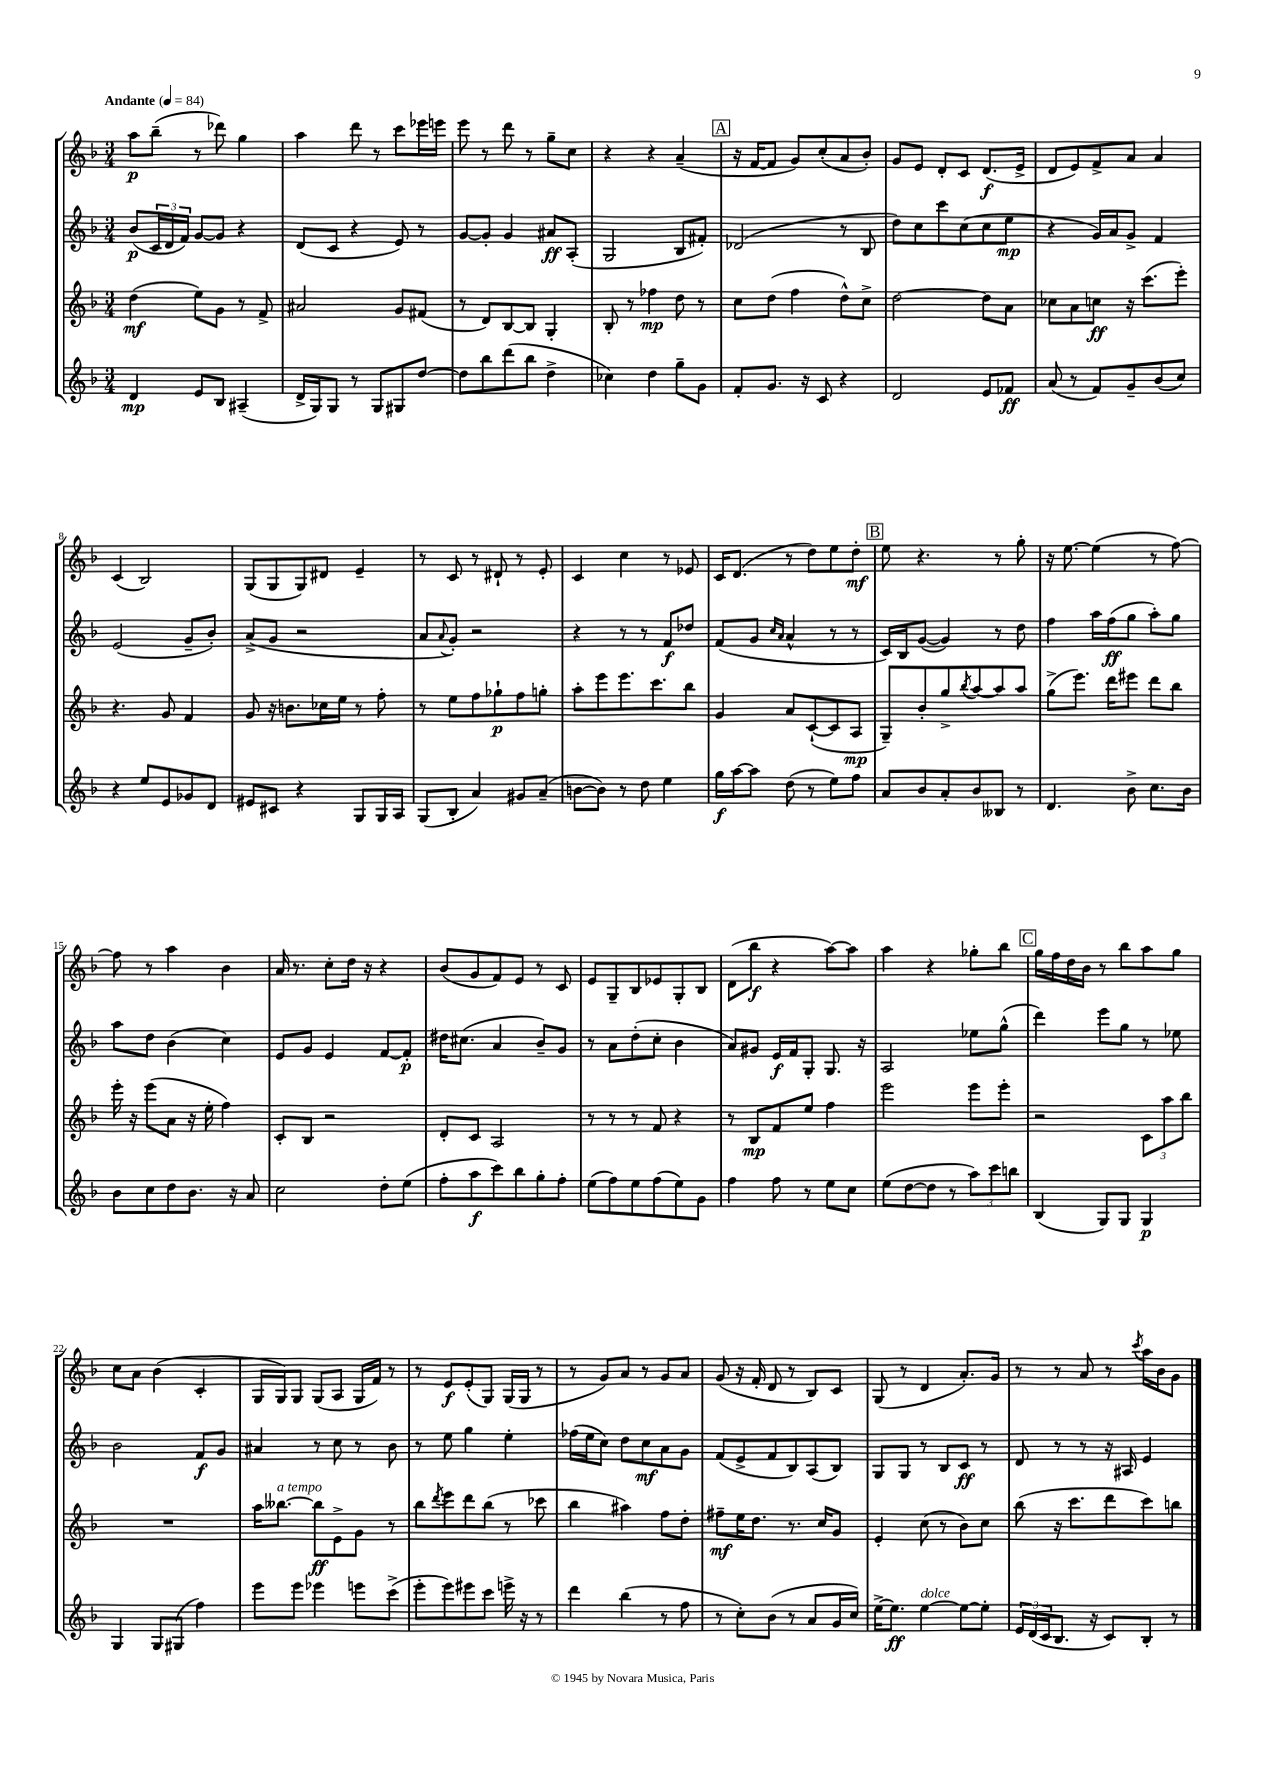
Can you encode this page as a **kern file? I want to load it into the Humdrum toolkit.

**kern	**dynam	**kern	**dynam	**kern	**dynam	**kern	**dynam
*part4	*part4	*part3	*part3	*part2	*part2	*part1	*part1
*staff4	*staff4	*staff3	*staff3	*staff2	*staff2	*staff1	*staff1
*clefG2	*	*clefG2	*	*clefG2	*	*clefG2	*
*k[b-]	*	*k[b-]	*	*k[b-]	*	*k[b-]	*
*M3/4	*	*M3/4	*	*M3/4	*	*M3/4	*
*MM84	*	*MM84	*	*MM84	*	*MM84	*
=1	=1	=1	=1	=1	=1	=1	=1
!	!	!	!	!	!	!LO:TX:a:B:t=Andante	!
4d/	mp	(4dd\	mf	(8b-/L	p	8aa\L	p
.	.	.	.	24c/L	.	(8bb-~\J	.
.	.	.	.	24d/	.	.	.
.	.	.	.	24f/JJ)	.	.	.
8e/L	.	8ee\L)	.	[8g/L	.	8r	.
8B-/J	.	8g\J	.	8g/J]	.	8ddd-X\)	.
(4A#X~/	.	8r	.	4r	.	4gg\	.
.	.	8f^/	.	.	.	.	.
=2	=2	=2	=2	=2	=2	=2	=2
16d^/LL	.	2a#X/	.	(8d/L	.	4aa\	.
16G/J)	.	.	.	.	.	.	.
8G/J	.	.	.	8c/J	.	.	.
8r	.	.	.	4r	.	8ddd\	.
8G/L	.	.	.	.	.	8r	.
8G#X/	.	8g/L	.	8e/)	.	8ccc\L	.
[8dd/J	.	(8f#X/J	.	8r	.	16eee-X\L	.
.	.	.	.	.	.	16eeen\JJ	.
=3	=3	=3	=3	=3	=3	=3	=3
8dd\L]	.	8r	.	[8g/L	.	8eee\	.
8bb-\	.	8d/L)	.	8g'/J]	.	8r	.
(8ddd\	.	[8B-/	.	4g/	.	8ddd\	.
8bb-\J	.	8B-/J]	.	.	.	8r	.
4dd^\	.	4G'/	.	8a#X/L	ff	8gg~\L	.
.	.	.	.	(8A'/J	.	8cc\J	.
=4	=4	=4	=4	=4	=4	=4	=4
4cc-X\)	.	8B-'/	.	2G/	.	4r	.
.	.	8r	.	.	.	.	.
4dd\	.	4ff-X\	mp	.	.	4r	.
8gg~\L	.	8dd\	.	8B-/L	.	(4a~/	.
8g\J	.	8r	.	8f#X'/J)	.	.	.
!!LO:REH:place=s1:t=A
=5	=5	=5	=5	=5	=5	=5	=5
8f'/L	.	8cc\L	.	(2d-X/	.	16r	.
.	.	.	.	.	.	[16f/KL	.
8.g/J	.	(8dd\J	.	.	.	8f/J]	.
.	.	4ff\	.	.	.	8g/L)	.
16r	.	.	.	.	.	.	.
8c/	.	.	.	.	.	(8cc'/	.
4r	.	8dd^^\L)	.	8r	.	8a/	.
.	.	8cc^\J	.	8B-/	.	8b-'/J)	.
=6	=6	=6	=6	=6	=6	=6	=6
2d/	.	[2dd\	.	8dd\L)	.	8g/L	.
.	.	.	.	8cc\	.	8e/J	.
.	.	.	.	8ccc\	.	8d'/L	.
.	.	.	.	(8cc\	.	8c/J	.
8e/L	.	8dd\L]	.	8cc\	.	(8.d/L	f
8f-X/J	ff	8a\J	.	8ee\J	mp	.	.
.	.	.	.	.	.	16e^/Jk	.
=7	=7	=7	=7	=7	=7	=7	=7
(8a/	.	8cc-X\L	.	4r	.	8d/L	.
8r	.	8a\	.	.	.	8e/)	.
8f/L)	.	8ccn\J	ff	16g/LL)	.	8f^/	.
.	.	.	.	16a/J	.	.	.
8g~/	.	16r	.	8g^/J	.	8a/J	.
.	.	(8.ccc\L	.	.	.	.	.
(8b-/	.	.	.	4f/	.	4a/	.
8cc/J)	.	8eee'\J)	.	.	.	.	.
!!LO:LB:g=z
=8	=8	=8	=8	=8	=8	=8	=8
4r	.	4.r	.	(2e/	.	(4c/	.
8ee/L	.	.	.	.	.	2B-/)	.
8e/	.	8g/	.	.	.	.	.
8g-X/	.	4f/	.	8g~/L	.	.	.
8d/J	.	.	.	8b-'/J)	.	.	.
=9	=9	=9	=9	=9	=9	=9	=9
8e#X/L	.	8g/	.	(8a^/L	.	(8G/L	.
8c#X/J	.	16r	.	8g/J	.	8G/	.
.	.	8.bn\L	.	.	.	.	.
4r	.	.	.	2r	.	8G/)	.
.	.	16cc-X\L	.	.	.	8d#X/J	.
.	.	16ee\JJ	.	.	.	.	.
8G/L	.	8r	.	.	.	4e~/	.
16G/L	.	8ff'\	.	.	.	.	.
16A/JJ	.	.	.	.	.	.	.
=10	=10	=10	=10	=10	=10	=10	=10
(8G/L	.	8r	.	8a/L	.	8r	.
.	.	.	.	8qqa/	.	.	.
8B-'/J	.	8ee\L	.	8g'/J)	.	8c/	.
4a/)	.	8ff\	.	2r	.	8r	.
.	.	8gg-X`\	p	.	.	8d#X`/	.
8g#X/L	.	8ff\	.	.	.	8r	.
(8a~/J	.	8ggn'\J	.	.	.	8e'/	.
=11	=11	=11	=11	=11	=11	=11	=11
[8bn\L	.	8aa'\L	.	4r	.	4c/	.
8b\J])	.	8eee\	.	.	.	.	.
8r	.	8.eee\	.	8r	.	4cc\	.
8dd\	.	.	.	8r	.	.	.
.	.	8.ccc\	.	.	.	.	.
4ee\	.	.	.	8f/L	f	8r	.
.	.	8bb-\J	.	8dd-X/J	.	8e-X/	.
=12	=12	=12	=12	=12	=12	=12	=12
16gg\LL	f	4g/	.	(8f/L	.	16c/KL	.
[16aa\J	.	.	.	.	.	(8.d/J	.
8aa\J]	.	.	.	8g/J	.	.	.
.	.	.	.	16qqcc/LL	.	.	.
.	.	.	.	16qqa/JJ	.	.	.
(8dd\	.	8a/L	.	4a^^/	.	8r	.
8r	.	([8c`/	.	.	.	8dd\L)	.
8ee\L)	.	8c/]	.	8r	.	8ee\	.
8ff\J	.	8A/J	mp	8r	.	8dd'\J	mf
!!LO:REH:place=s1:t=B
=13	=13	=13	=13	=13	=13	=13	=13
8a/L	.	8G~/L)	.	16c/LL)	.	8ee\	.
.	.	.	.	16B-/J	.	.	.
8b-/	.	8b-'/	.	([8g/J	.	4.r	.
8a'/	.	8gg^/	.	4g/])	.	.	.
.	.	8qbb-/	.	.	.	.	.
8b-/	.	[8aa/	.	.	.	.	.
8B--X/J	.	8aa/]	.	8r	.	8r	.
8r	.	8aa/J	.	8dd\	.	8gg'\	.
=14	=14	=14	=14	=14	=14	=14	=14
4.d/	.	(8gg^\L	.	4ff\	.	16r	.
.	.	.	.	.	.	[8.ee\	.
.	.	8.eee\J)	.	.	.	.	.
.	.	.	.	16aa\LL	.	(4ee\]	.
.	.	16ddd\KL	.	(16ff\J	ff	.	.
8b-^\	.	8eee#X\J	.	8gg\J	.	.	.
8.cc\L	.	8ddd\L	.	8aa'\L)	.	8r	.
.	.	8bb-\J	.	8gg\J	.	[8ff\)	.
16b-\Jk	.	.	.	.	.	.	.
!!LO:LB:g=z
=15	=15	=15	=15	=15	=15	=15	=15
8b-\L	.	16eee'\	.	8aa\L	.	8ff\]	.
.	.	16r	.	.	.	.	.
8cc\	.	(8eee\L	.	8dd\J	.	8r	.
8dd\	.	8a\J	.	(4b-\	.	4aa\	.
8.b-\J	.	16r	.	.	.	.	.
.	.	16ee'\	.	.	.	.	.
.	.	4ff\)	.	4cc\)	.	4b-\	.
16r	.	.	.	.	.	.	.
8a/	.	.	.	.	.	.	.
=16	=16	=16	=16	=16	=16	=16	=16
2cc\	.	8c'/L	.	8e/L	.	16a/	.
.	.	.	.	.	.	8.r	.
.	.	8B-/J	.	8g/J	.	.	.
.	.	2r	.	4e/	.	8cc'\L	.
.	.	.	.	.	.	16dd\Jk	.
.	.	.	.	.	.	16r	.
8dd'\L	.	.	.	[8f/L	.	4r	.
(8ee\J	.	.	.	8f'/J]	p	.	.
=17	=17	=17	=17	=17	=17	=17	=17
8ff'\L	.	8d'/L	.	16dd#X\KL	.	(8b-/L	.
.	.	.	.	(8.cc#X\J	.	.	.
8aa\	f	8c/J	.	.	.	8g/	.
8ccc\)	.	2A/	.	4a/	.	8f/)	.
8bb-\	.	.	.	.	.	8e/J	.
8gg'\	.	.	.	8b-~/L)	.	8r	.
8ff'\J	.	.	.	8g/J	.	8c/	.
=18	=18	=18	=18	=18	=18	=18	=18
(8ee\L	.	8r	.	8r	.	8e/L	.
8ff\)	.	8r	.	8a\L	.	8G~/	.
8ee\	.	8r	.	(8dd'\	.	8B-/	.
(8ff\	.	8f/	.	8cc'\J	.	8e-X/	.
8ee\)	.	4r	.	4b-\	.	8G'/	.
8g\J	.	.	.	.	.	8B-/J	.
=19	=19	=19	=19	=19	=19	=19	=19
4ff\	.	8r	.	8a/L)	.	(8d\L	.
.	.	8B-/L	mp	8g#X/J	.	8bb-\J	f
8ff\	.	8f/	.	16e/LL	f	4r	.
.	.	.	.	16f/J	.	.	.
8r	.	8ee/J	.	8G'/J	.	.	.
8ee\L	.	4ff\	.	8.G/	.	[8aa\L)	.
8cc\J	.	.	.	.	.	8aa\J]	.
.	.	.	.	16r	.	.	.
=20	=20	=20	=20	=20	=20	=20	=20
(8ee\L	.	2eee\	.	2A/	.	4aa\	.
[8dd\	.	.	.	.	.	.	.
8dd\J]	.	.	.	.	.	4r	.
8r	.	.	.	.	.	.	.
12aa\L)	.	8eee\L	.	8ee-X\L	.	8gg-X'\L	.
12ccc\	.	.	.	.	.	.	.
.	.	8eee'\J	.	(8gg^^\J	.	8bb-\J	.
12bbn\J	.	.	.	.	.	.	.
!!LO:REH:place=s1:t=C
=21	=21	=21	=21	=21	=21	=21	=21
(4B-/	.	2r	.	4ddd\)	.	16gg\LL	.
.	.	.	.	.	.	16ff\	.
.	.	.	.	.	.	16dd\	.
.	.	.	.	.	.	16b-\JJ	.
8G/L)	.	.	.	8eee\L	.	8r	.
8G/J	.	.	.	8gg\J	.	8bb-\L	.
4G/	p	12c\L	.	8r	.	8aa\	.
.	.	12aa\	.	.	.	.	.
.	.	.	.	8ee-X\	.	8gg\J	.
.	.	12bb-\J	.	.	.	.	.
!!LO:LB:g=z
=22	=22	=22	=22	=22	=22	=22	=22
4G/	.	2.r	.	2b-\	.	8cc\L	.
.	.	.	.	.	.	8a\J	.
8G/L	.	.	.	.	.	(4b-\	.
(8G#X/J	.	.	.	.	.	.	.
4ff\)	.	.	.	8f/L	f	4c'/	.
.	.	.	.	8g/J	.	.	.
=23	=23	=23	=23	=23	=23	=23	=23
8eee\L	.	16aa\KL	.	4a#X/	.	16G/LL	.
!	!	!LO:TX:a:i:t=a tempo	!	!	!	!	!
.	.	[8.bb--X\J	.	.	.	16G/J)	.
8eee\J	.	.	.	.	.	8G/J	.
4eee-X\	.	8bb--\L]	ff	8r	.	(8G/L	.
.	.	8e^\	.	8cc\	.	8A/J	.
8eeen\L	.	8g\J	.	8r	.	16G/LL	.
.	.	.	.	.	.	16f/JJ)	.
(8ccc^\J	.	8r	.	8b-\	.	8r	.
=24	=24	=24	=24	=24	=24	=24	=24
8eee'\L	.	8bb-\L	.	8r	.	8r	.
.	.	8qddd/	.	.	.	.	.
8eee\)	.	8eee\	.	8ee\	.	8e/L	f
8eee#X\	.	8ddd\	.	4gg\	.	(8e'/	.
8ccc\J	.	(8bb-\J	.	.	.	8G/J)	.
16eeen^\	.	8r	.	4ee'\	.	(16G/LL	.
16r	.	.	.	.	.	16G/JJ	.
8r	.	8ccc-X\	.	.	.	8r	.
=25	=25	=25	=25	=25	=25	=25	=25
4ddd\	.	4bb-\	.	(16ff-X\LL	.	8r	.
.	.	.	.	16ee\J	.	.	.
.	.	.	.	8cc\J)	.	8g/L)	.
(4bb-\	.	4aa#X\)	.	8dd\L	.	8a/J	.
.	.	.	.	8cc\	mf	8r	.
8r	.	8ff\L	.	8a\	.	8g/L	.
8ff\	.	8dd'\J	.	8g\J	.	8a/J	.
=26	=26	=26	=26	=26	=26	=26	=26
8r	.	8ff#X~\L	mf	(8f/L	.	(8g/	.
8cc'\L)	.	16ee\K	.	8e^/	.	16r	.
.	.	8.dd\J	.	.	.	16f'/	.
(8b-\J	.	.	.	8f/	.	8d/	.
8r	.	8.r	.	8B-/)	.	8r	.
8a/L	.	.	.	(8A/	.	8B-/L)	.
.	.	16cc/KL	.	.	.	.	.
16g/L	.	8g/J	.	8B-/J)	.	8c/J	.
16cc/JJ)	.	.	.	.	.	.	.
=27	=27	=27	=27	=27	=27	=27	=27
[16ee^\KL	.	4e'/	.	8G/L	.	(8G/	.
8.ee\J]	ff	.	.	.	.	.	.
.	.	.	.	8G/J	.	8r	.
!LO:TX:a:i:t=dolce	!	!	!	!	!	!	!
[4ee\	.	(8cc\	.	8r	.	4d/	.
.	.	8r	.	8B-/L	.	.	.
8ee\L_	.	8b-\L)	.	8c/J	ff	8.a'/L)	.
8ee'\J]	.	8cc\J	.	8r	.	.	.
.	.	.	.	.	.	16g/Jk	.
=28	=28	=28	=28	=28	=28	=28	=28
24e/LL	.	(8bb-\	.	8d/	.	8r	.
(24d/	.	.	.	.	.	.	.
24c/J	.	.	.	.	.	.	.
8.B-/J	.	16r	.	8r	.	8r	.
.	.	8.ccc\L	.	.	.	.	.
.	.	.	.	8r	.	8a/	.
16r	.	.	.	.	.	.	.
8c/L)	.	8ddd\	.	16r	.	8r	.
.	.	.	.	16A#X/	.	.	.
.	.	.	.	.	.	8qccc/	.
8B-'/J	.	8ccc\)	.	4e/	.	16aa\LL	.
.	.	.	.	.	.	16b-\J	.
8r	.	8bbn\J	.	.	.	8g\J	.
==	==	==	==	==	==	==	==
*-	*-	*-	*-	*-	*-	*-	*-
